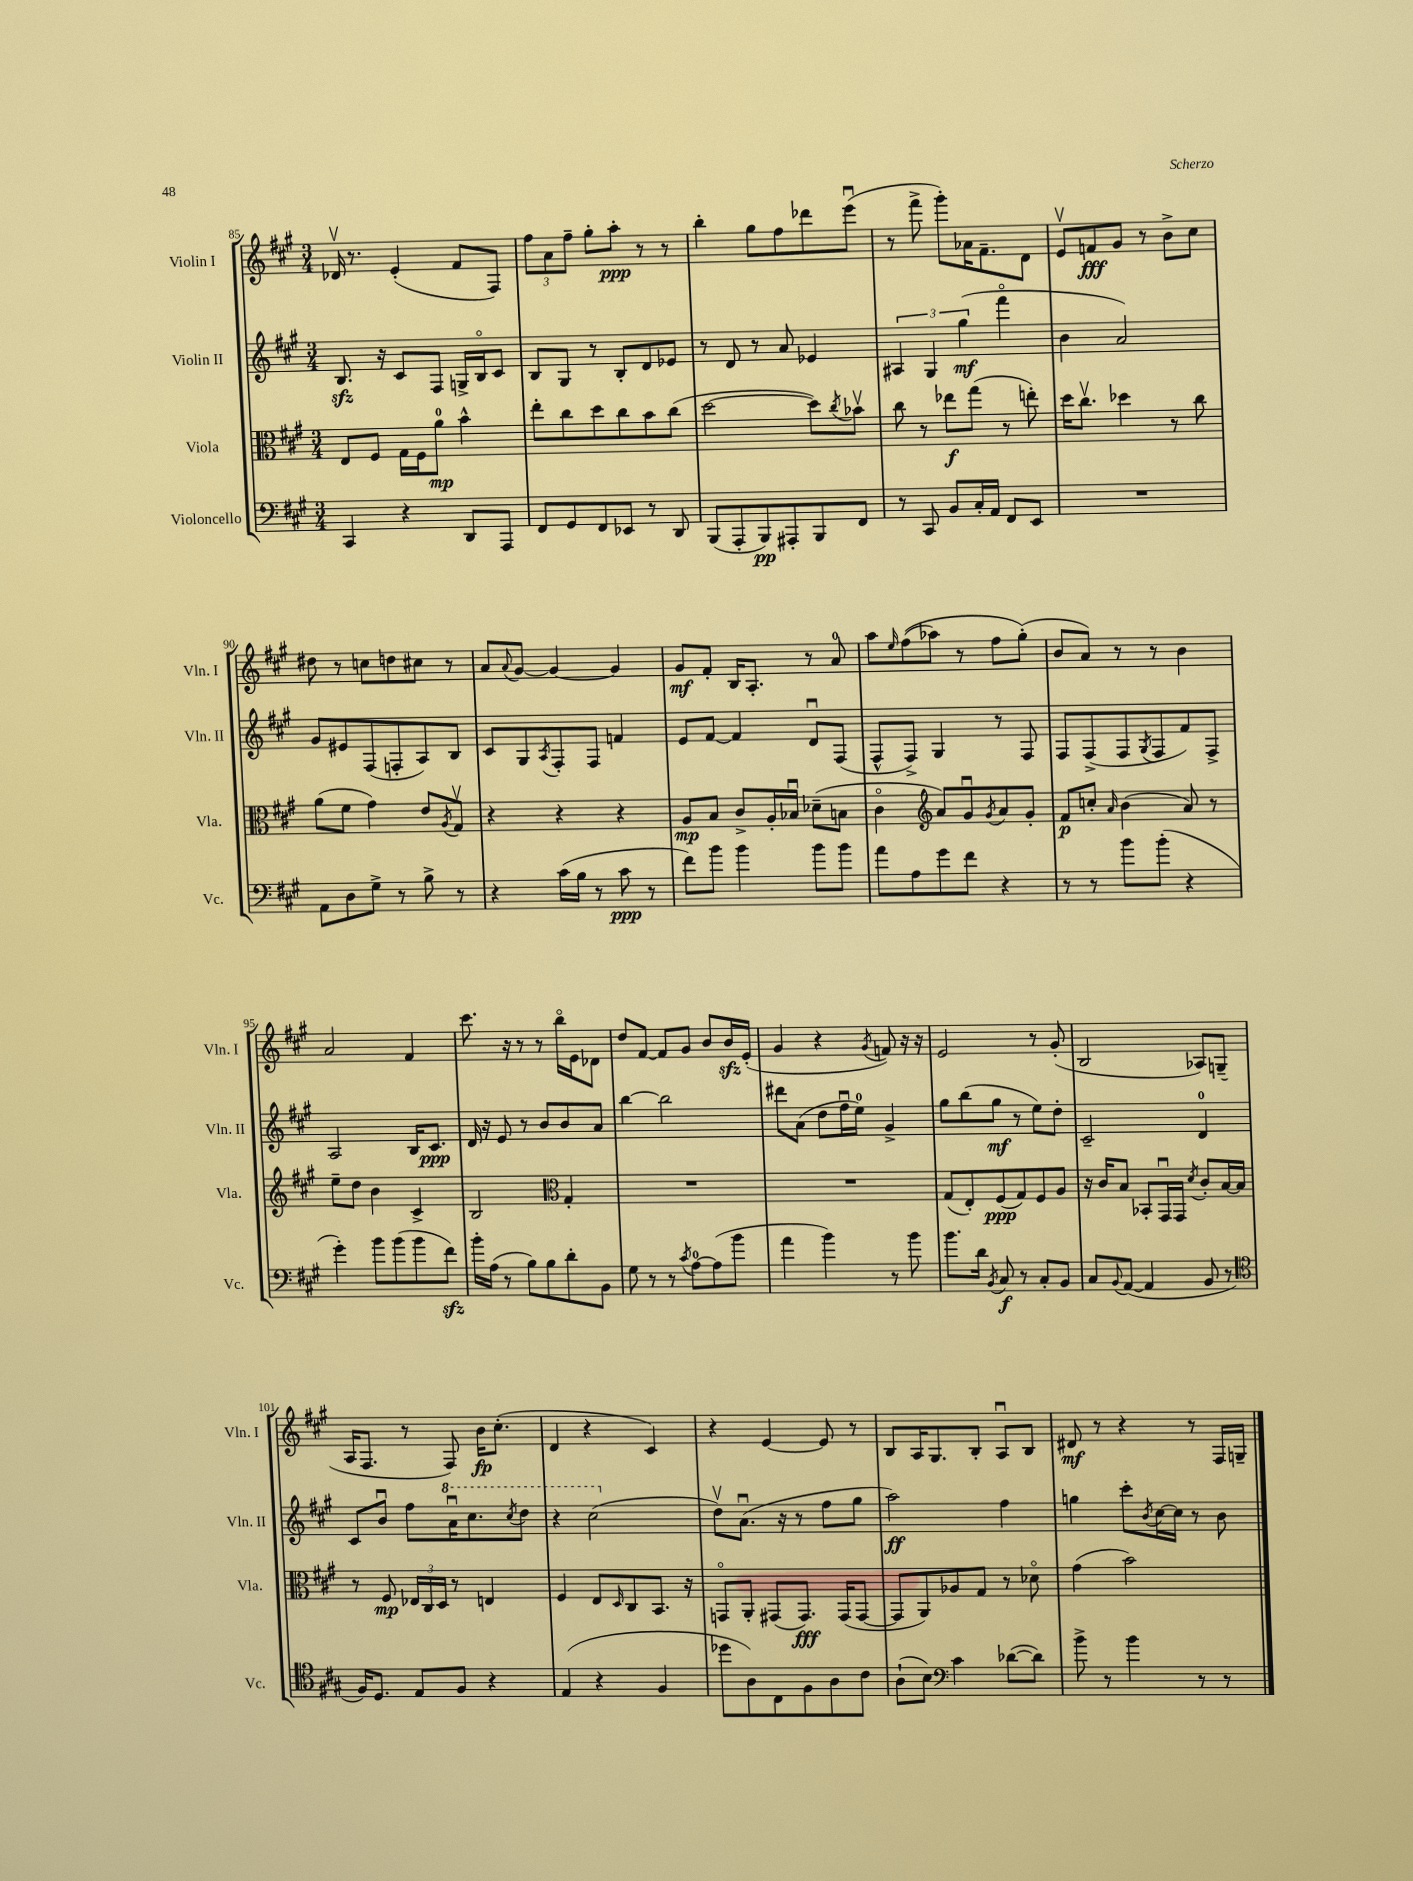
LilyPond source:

<<
\new StaffGroup <<
\new Staff = "s0" \with { instrumentName = "Violin I" shortInstrumentName = "Vln. I" } {
    \clef treble \key a \major \numericTimeSignature \time 3/4
    des'16\upbow r8. e'4-.( fis'8 fis8) |
    \tuplet 3/2 { fis''8 a'8 fis''8-- } gis''8-. a''8-.\ppp r8 r8 |
    b''4-. gis''8 fis''8 des'''8 e'''8\downbow( |
    r8 fis'''8-> gis'''8-.) aes'16 fis'8.-- d'8 |
    e'8\upbow f'8\fff gis'8 r8 b'8-> cis''8 |
    dis''8 r8 c''8 d''8 cis''8 r8 |
    a'8 \appoggiatura { a'8 } gis'8~ gis'4~ gis'4 |
    gis'8\mf fis'8-. b16 a8.-. r8 a'8-0 |
    a''8 \grace { e''16 } fis''8(\( aes''8) r8 fis''8 gis''8-.(\) |
    b'8 a'8) r8 r8 b'4 |
    a'2 fis'4 |
    cis'''8. r16 r8 r8 b''16\flageolet e'16 des'8 |
    d''8 fis'8~ fis'8 gis'8 b'8 b'16\sfz e'16-.( |
    gis'4 r4 \acciaccatura { gis'8 } f'8) r16 r16 |
    e'2 r8 gis'8-.( |
    b2 aes8) g8--( |
    a16 fis8. r8 fis8) b'16\fp cis''8.-.( |
    d'4 r4 cis'4) |
    r4 e'4~ e'8 r8 |
    b8 a16 gis8. b8-. a8\downbow b8 |
    dis'8\mf r8 r4 r8 fis16 g16-- \bar "|." |
}
\new Staff = "s1" \with { instrumentName = "Violin II" shortInstrumentName = "Vln. II" } {
    \clef treble \key a \major \numericTimeSignature \time 3/4
    b8.\sfz r16 cis'8 fis8 g16-> b16\flageolet cis'8 |
    b8 gis8 r8 b8-. d'8 ees'8 |
    r8 d'8 r8 a'8 ees'4 |
    \tuplet 3/2 { ais4 gis4 gis''4\mf( } fis'''4\flageolet |
    b'4 a'2) |
    gis'8 eis'8 fis8( f8-. a8) b8 |
    cis'8 gis8 \acciaccatura { a8 } fis8-. fis8 f'4 |
    e'8 fis'8~ fis'4 d'8\downbow fis8( |
    fis8-^ fis8->) gis4 r8 fis8 |
    fis8 fis8->( fis8 \acciaccatura { gis8 } fis8 fis'8) fis8-> |
    a2 b16 cis'8.\ppp |
    d'16 r16 e'8 r8 b'8 b'8 a'8 |
    b''4~ b''2 |
    dis'''8 a'8( d''8 fis''16\downbow e''16-0) gis'4-> |
    gis''8 b''8( gis''8\mf r8 e''8) d''8-. |
    cis'2-- d'4-0 |
    cis'8 b'8\downbow fis''8 \ottava #1 a''16\downbow cis'''8. \acciaccatura { cis'''8 } d'''8 |
    r4 cis'''2( \ottava #0 |
    d''8\upbow) a'8.\downbow( r16 r8 fis''8 gis''8 |
    a''2\ff) fis''4 |
    g''4 cis'''8-. \acciaccatura { b'8 } cis''16~ cis''16 r8 b'8 \bar "|." |
}
\new Staff = "s2" \with { instrumentName = "Viola" shortInstrumentName = "Vla." } {
    \clef alto \key a \major \numericTimeSignature \time 3/4
    e8 fis8 gis16 fis16 a'8-0\mp b'4-^ |
    e''8-. cis''8 d''8 cis''8 b'8 cis''8( |
    d''2~ d''8) \acciaccatura { cis''8 } bes'8\upbow |
    cis''8 r8 ees''8\f gis''8( r8 e''8-.) |
    d''16 cis''8.\upbow des''4 r8 cis''8 |
    a'8( fis'8 gis'4) e'8 \acciaccatura { a8 } gis8\upbow |
    r4 r4 r4 |
    a8\mp b8 cis'8-> a16-. bes16\downbow des'8--( b8 |
    cis'4\flageolet \clef treble a'8) gis'8\downbow \acciaccatura { gis'8 } a'8 gis'8-. |
    fis'8\p c''8-. \grace { a'16 } b'4( a'8) r8 |
    e''8-- d''8 b'4 cis'4-> |
    b2 \clef alto gis4-. |
    R2. |
    R2. |
    gis8( e8-.) fis8\ppp( gis8) fis8 a8 |
    r16 cis'16 b8 bes,8-. gis,16\downbow gis,16 \acciaccatura { d'8 } cis'8-. b16~ b16 |
    r8 fis8\mp \tuplet 3/2 { ees16 cis16 d16 } r8 e4 |
    fis4 e8 \grace { d16 } cis8 b,8. r16 |
    g,8\flageolet a,8-. gis,8( gis,8.\fff) gis,16( gis,8~ |
    gis,8 a,8) aes8 gis8 r8 des'8\flageolet |
    gis'4( b'2) \bar "|." |
}
\new Staff = "s3" \with { instrumentName = "Violoncello" shortInstrumentName = "Vc." } {
    \clef bass \key a \major \numericTimeSignature \time 3/4
    cis,4 r4 d,8 a,,8 |
    fis,8 gis,8 fis,8 ees,8 r8 d,8 |
    b,,8( a,,8-. b,,8\pp) ais,,8-. b,,8 fis,8 |
    r8 cis,8 b,8 cis16-. a,16 fis,8 e,8 |
    R2. |
    a,8 d8 gis8-> r8 b8-> r8 |
    r4 cis'16( b16 r8 cis'8\ppp r8 |
    fis'8) b'8 b'4 b'8 b'8 |
    a'8 a8 gis'8 fis'8 r4 |
    r8 r8 b'8 b'8-.( r4 |
    gis'4-.) b'8 b'8( b'8 fis'8\sfz) |
    b'16-. a16( r8 b8) b8 d'8-. b,8 |
    gis8 r8 r8 \acciaccatura { cis'8 } a8-0~ a8( b'8 |
    a'4 b'4) r8 b'8 |
    b'8. d'16 \acciaccatura { b,8 } cis8\f r8 cis8-. b,8 |
    cis8 \appoggiatura { b,8 } a,8~( a,4 b,8 r8 |
    \clef tenor fis16) d8. e8 fis8 r4 |
    e4( r4 fis4 |
    des''8 a8) cis8 fis8 a8 cis'8 |
    a8-!( b8) \clef bass cis'4 des'8~( des'8) |
    b'8-> r8 b'4 r8 r8 \bar "|." |
}
>>
>>
\layout { \context { \Score currentBarNumber = #85 } }
